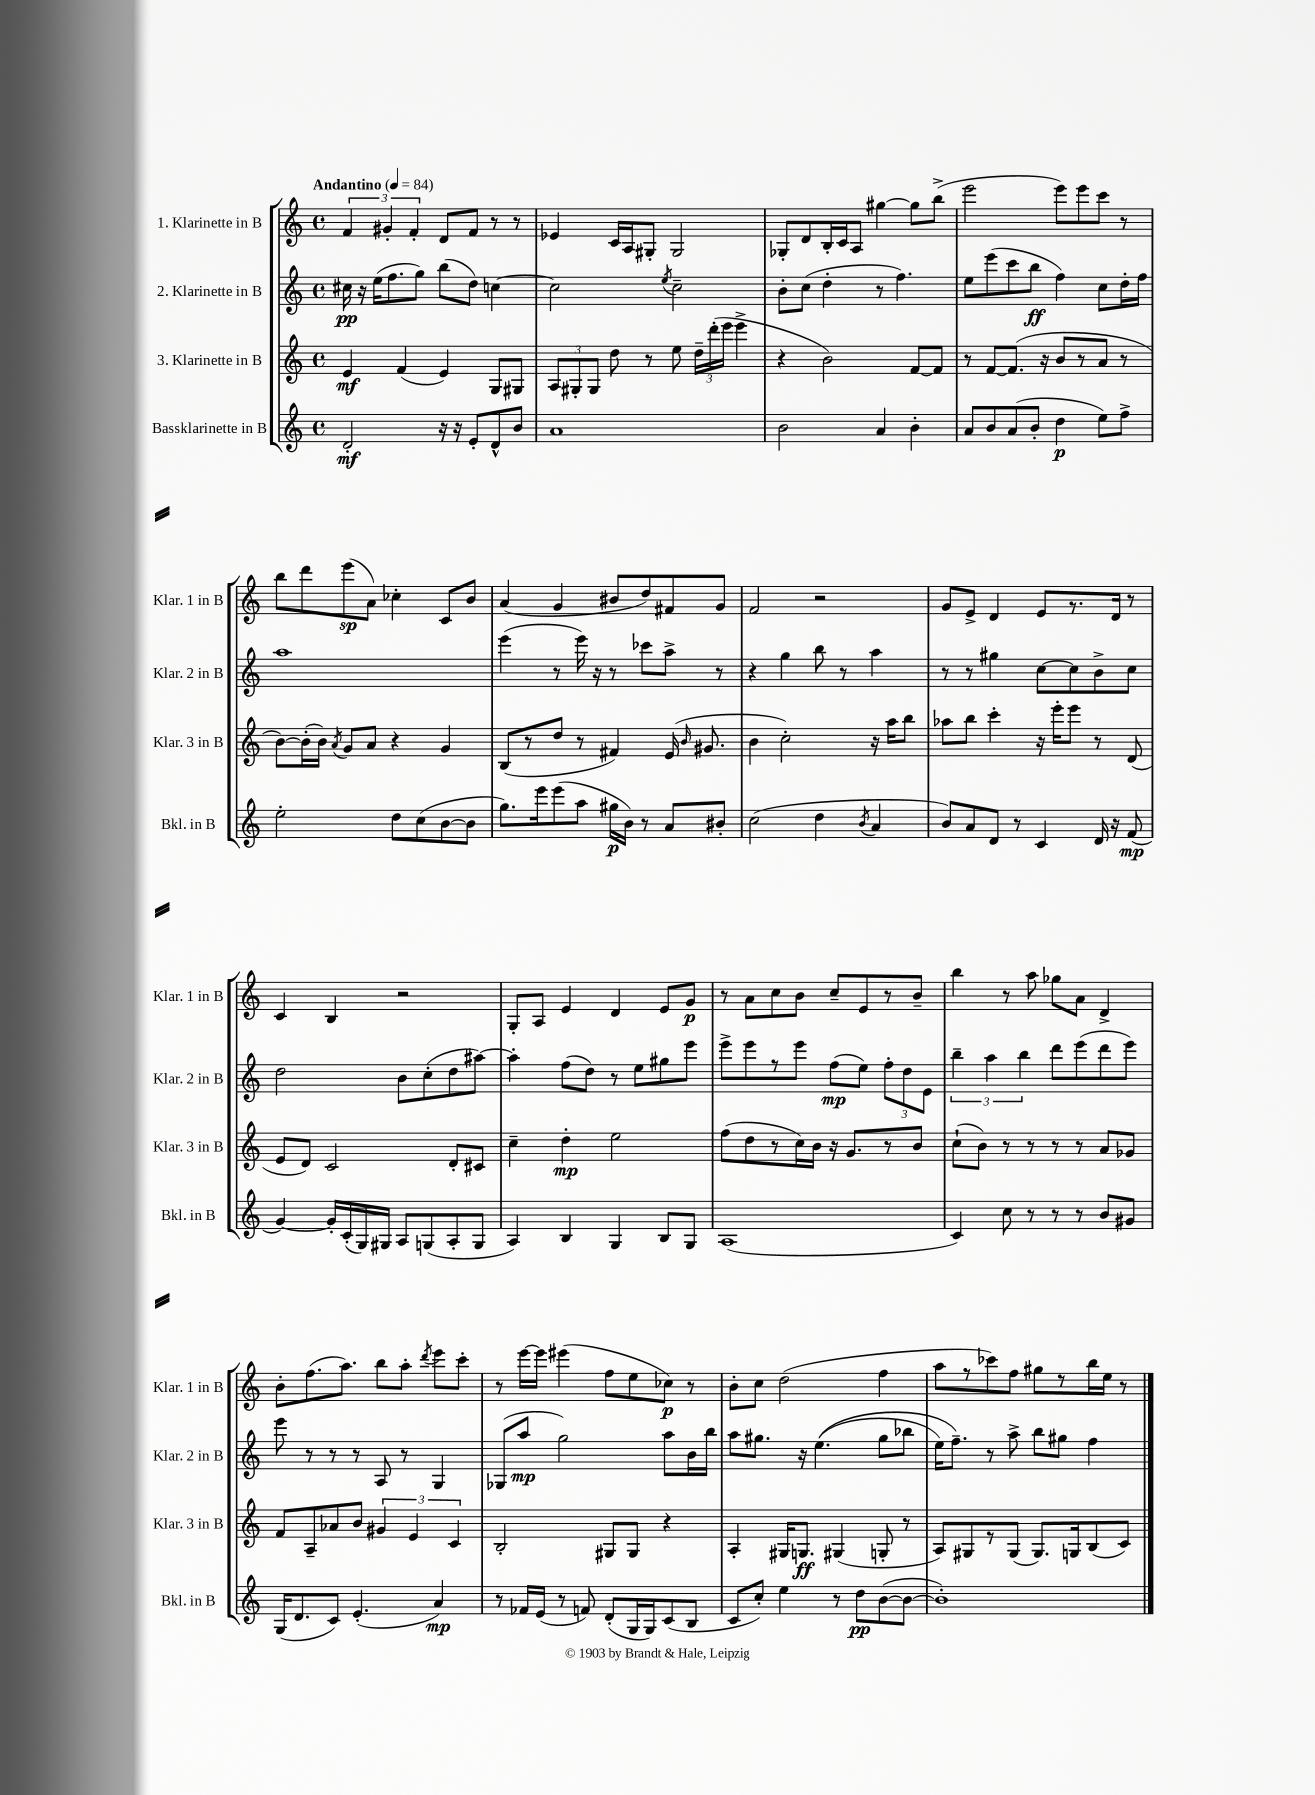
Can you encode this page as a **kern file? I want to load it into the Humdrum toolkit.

**kern	**dynam	**kern	**dynam	**kern	**dynam	**kern	**dynam
*part4	*part4	*part3	*part3	*part2	*part2	*part1	*part1
*staff4	*staff4	*staff3	*staff3	*staff2	*staff2	*staff1	*staff1
*I"Bassklarinette in B	*	*I"3. Klarinette in B	*	*I"2. Klarinette in B	*	*I"1. Klarinette in B	*
*I'Bkl. in B	*	*I'Klar. 3 in B	*	*I'Klar. 2 in B	*	*I'Klar. 1 in B	*
*clefG2	*	*clefG2	*	*clefG2	*	*clefG2	*
*k[]	*	*k[]	*	*k[]	*	*k[]	*
*M4/4	*	*M4/4	*	*M4/4	*	*M4/4	*
*met(c)	*	*met(c)	*	*met(c)	*	*met(c)	*
*MM84	*	*MM84	*	*MM84	*	*MM84	*
=1	=1	=1	=1	=1	=1	=1	=1
!	!	!	!	!	!	!LO:TX:a:B:t=Andantino	!
2d'/	mf	4e/	mf	16cc#X\	pp	6f/	.
.	.	.	.	16r	.	.	.
.	.	.	.	(16ee\KL	.	.	.
.	.	.	.	.	.	6g#X'/	.
.	.	.	.	8.ff\	.	.	.
.	.	(4f/	.	.	.	.	.
.	.	.	.	.	.	6f'/	.
.	.	.	.	8gg\J)	.	.	.
16r	.	4e/)	.	(8bb\L	.	8d/L	.
16r	.	.	.	.	.	.	.
8e'/L	.	.	.	8dd\J)	.	8f/J	.
8d^^/	.	8G/L	.	[4ccn\	.	8r	.
8b/J	.	8G#X/J	.	.	.	8r	.
=2	=2	=2	=2	=2	=2	=2	=2
1a	.	12A/L	.	2cc\]	.	4e-X/	.
.	.	12G#X'/	.	.	.	.	.
.	.	12G#/J	.	.	.	.	.
.	.	8dd\	.	.	.	16c/LL	.
.	.	.	.	.	.	16A/J	.
.	.	8r	.	.	.	8G#X'/J	.
.	.	.	.	8qee/	.	.	.
.	.	8ee\	.	2cc~\	.	2G#/	.
.	.	24dd~\LL	.	.	.	.	.
.	.	(24ddd'\	.	.	.	.	.
.	.	24eee\JJ	.	.	.	.	.
.	.	4eee^\	.	.	.	.	.
=3	=3	=3	=3	=3	=3	=3	=3
2b\	.	4r	.	8b'\L	.	8G-X'/L	.
.	.	.	.	(8cc\J	.	8d/	.
.	.	2b\)	.	4dd'\	.	16B'/L	.
.	.	.	.	.	.	16c/J	.
.	.	.	.	.	.	8A/J	.
4a/	.	.	.	8r	.	[4gg#X\	.
.	.	.	.	4.ff\)	.	.	.
4b'\	.	[8f/L	.	.	.	8gg#\L]	.
.	.	8f/J]	.	.	.	(8bb^\J	.
=4	=4	=4	=4	=4	=4	=4	=4
8a/L	.	8r	.	8ee\L	.	2eee\	.
8b/	.	[8f/L	.	(8eee\	.	.	.
(8a/	.	(8.f/J]	.	8ccc\	.	.	.
8b'/J	.	.	.	8bb\J	ff	.	.
.	.	16r	.	.	.	.	.
4dd\	p	8b/L	.	4ff\)	.	8eee\L)	.
.	.	8r	.	.	.	8eee\	.
8ee\L)	.	8a/J	.	8cc\L	.	8ccc\J	.
8ff^\J	.	8r	.	16dd'\L	.	8r	.
.	.	.	.	16ff\JJ	.	.	.
!!LO:LB:g=z
=5	=5	=5	=5	=5	=5	=5	=5
2ee'\	.	[8b\L)	.	1aa	.	8bb\L	.
.	.	(16b'\L]	.	.	.	8ddd\	.
.	.	16b\JJ)	.	.	.	.	.
.	.	8qa/	.	.	.	.	.
.	.	8g/L	.	.	.	(8eee\	sp
.	.	8a/J	.	.	.	8a\J)	.
8dd\L	.	4r	.	.	.	4cc-X'\	.
(8cc\	.	.	.	.	.	.	.
[8b\	.	4g/	.	.	.	8c/L	.
8b\J]	.	.	.	.	.	8b/J	.
=6	=6	=6	=6	=6	=6	=6	=6
8.gg\L)	.	(8B/L	.	(4eee\	.	(4a/	.
.	.	8r	.	.	.	.	.
16eee\k	.	.	.	.	.	.	.
(8eee\	.	8dd/J	.	8r	.	4g/	.
8aa\J	.	8r	.	16eee\)	.	.	.
.	.	.	.	16r	.	.	.
16gg#X\LL	p	4f#X/)	.	8r	.	8b#X/L	.
16b\JJ)	.	.	.	.	.	.	.
8r	.	.	.	8ccc-X\L	.	8dd/)	.
8a/L	.	(16e/	.	8aa^\J	.	8f#X/	.
.	.	16qqb/	.	.	.	.	.
.	.	8.g#X/	.	.	.	.	.
8b#X'/J	.	.	.	8r	.	8g/J	.
=7	=7	=7	=7	=7	=7	=7	=7
(2cc\	.	4b\	.	4r	.	2f/	.
.	.	2cc'\)	.	4gg\	.	.	.
4dd\	.	.	.	8bb\	.	2r	.
.	.	.	.	8r	.	.	.
8qb/	.	.	.	.	.	.	.
4a/	.	16r	.	4aa\	.	.	.
.	.	16aa\KL	.	.	.	.	.
.	.	8bb\J	.	.	.	.	.
=8	=8	=8	=8	=8	=8	=8	=8
8b/L)	.	8aa-X\L	.	8r	.	8g/L	.
8a/	.	8bb\J	.	8r	.	8e^/J	.
8d/J	.	4ccc'\	.	4gg#X\	.	4d/	.
8r	.	.	.	.	.	.	.
4c/	.	16r	.	[8cc\L	.	8e/L	.
.	.	16eee'\KL	.	.	.	.	.
.	.	8eee\J	.	8cc\]	.	8.r	.
16d/	.	8r	.	8b^\	.	.	.
16r	.	.	.	.	.	16d/Jk	.
(8f/	mp	(8d/	.	8cc\J	.	8r	.
!!LO:LB:g=z
=9	=9	=9	=9	=9	=9	=9	=9
[4g/)	.	8e/L	.	2dd\	.	4c/	.
.	.	8d/J)	.	.	.	.	.
16g'/LL]	.	2c/	.	.	.	4B/	.
(16c'/	.	.	.	.	.	.	.
16G/)	.	.	.	.	.	.	.
16G#X/JJ	.	.	.	.	.	.	.
8A/L	.	.	.	8b\L	.	2r	.
(8Gn/	.	.	.	(8cc'\	.	.	.
8A'/	.	8d'/L	.	8dd\	.	.	.
8G/J	.	8c#X/J	.	[8aa#X\J)	.	.	.
=10	=10	=10	=10	=10	=10	=10	=10
4A/)	.	4cc~\	.	4aa#'\]	.	8G'/L	.
.	.	.	.	.	.	8A/J	.
4B/	.	4dd'\	mp	(8ff\L	.	4e/	.
.	.	.	.	8dd\J)	.	.	.
4G/	.	2ee\	.	8r	.	4d/	.
.	.	.	.	8ee\L	.	.	.
8B/L	.	.	.	8gg#X\	.	8e/L	.
8G/J	.	.	.	8eee\J	.	8g/J	p
=11	=11	=11	=11	=11	=11	=11	=11
(1A	.	(8ff\L	.	8eee^\L	.	8r	.
.	.	8dd\	.	8eee\	.	8a\L	.
.	.	8r	.	8r	.	8cc\	.
.	.	16cc\L)	.	8eee\J	.	8b\J	.
.	.	16b\JJ	.	.	.	.	.
.	.	16r	.	(8ff\L	mp	8cc~/L	.
.	.	8.g/L	.	.	.	.	.
.	.	.	.	8ee\J)	.	8e/	.
.	.	8r	.	12ff'\L	.	8r	.
.	.	.	.	12dd\	.	.	.
.	.	8b/J	.	.	.	8b~/J	.
.	.	.	.	12e\J	.	.	.
=12	=12	=12	=12	=12	=12	=12	=12
4c/)	.	(8cc`\L	.	6bb~\	.	4bb\	.
.	.	8b\J)	.	.	.	.	.
.	.	.	.	6aa\	.	.	.
8cc\	.	8r	.	.	.	8r	.
.	.	.	.	6bb\	.	.	.
8r	.	8r	.	.	.	8aa\	.
8r	.	8r	.	8ddd\L	.	8gg-X\L	.
8r	.	8r	.	(8eee\	.	8a\J	.
8b/L	.	8a/L	.	8ddd\	.	4d^/	.
8g#X/J	.	8g-X/J	.	8eee\J)	.	.	.
!!LO:LB:g=z
=13	=13	=13	=13	=13	=13	=13	=13
(16G/KL	.	8f/L	.	8eee\	.	8b'\L	.
8.d/	.	.	.	.	.	.	.
.	.	8A~/	.	8r	.	(8.ff\	.
8c/J)	.	8a-X/	.	8r	.	.	.
.	.	.	.	.	.	8.aa\J)	.
(4.e'/	.	8b/J	.	8r	.	.	.
.	.	6g#X/	.	8A/	.	8bb\L	.
.	.	.	.	8r	.	8aa'\J	.
.	.	6e/	.	.	.	.	.
.	.	.	.	.	.	8qddd/	.
4a/)	mp	.	.	4G/	.	8eee\L	.
.	.	6c/	.	.	.	.	.
.	.	.	.	.	.	8ccc'\J	.
=14	=14	=14	=14	=14	=14	=14	=14
8r	.	2B'/	.	(8G-X/L	.	8r	.
16f-X/LL	.	.	.	8aa/J	mp	[16eee\LL	.
(16e/JJ	.	.	.	.	.	16eee\JJ]	.
8r	.	.	.	2gg\)	.	(4eee#X\	.
8fn/)	.	.	.	.	.	.	.
(8d'/L	.	8G#X/L	.	.	.	8ff\L	.
16G/L	.	8G#/J	.	.	.	8ee\	.
16G/J)	.	.	.	.	.	.	.
(8c/	.	4r	.	8aa\L	.	8cc-X\J)	p
8B/J	.	.	.	16b\L	.	8r	.
.	.	.	.	16bb\JJ	.	.	.
=15	=15	=15	=15	=15	=15	=15	=15
8c/L	.	4A'/	.	8aa\L	.	8b'\L	.
8cc'/J)	.	.	.	8.gg#X\J	.	8cc\J	.
4ee\	.	16G#X/KL	.	.	.	(2dd\	.
.	.	8.Gn/J	ff	16r	.	.	.
.	.	.	.	((4.ee\	.	.	.
8r	.	(4G#X/	.	.	.	.	.
8dd\L	pp	.	.	.	.	.	.
([8b\	.	8Gn'/	.	8gg#\L	.	4ff\	.
8b\J_	.	8r	.	8bb-X\J	.	.	.
=16	=16	=16	=16	=16	=16	=16	=16
1b'])	.	8A/L)	.	16ee\KL)	.	8aa\L	.
.	.	.	.	8.ff~\J)	.	.	.
.	.	8G#X/	.	.	.	8r	.
.	.	8r	.	8r	.	8ccc-X\)	.
.	.	(8G#/J	.	8aa^\	.	8ff\J	.
.	.	8.G#/L)	.	8bb\L	.	8gg#X\L	.
.	.	.	.	8gg#X\J	.	8r	.
.	.	16Gn/k	.	.	.	.	.
.	.	(8B/	.	4ff\	.	16bb\L	.
.	.	.	.	.	.	16ee\JJ	.
.	.	8c/J)	.	.	.	8r	.
==	==	==	==	==	==	==	==
*-	*-	*-	*-	*-	*-	*-	*-
